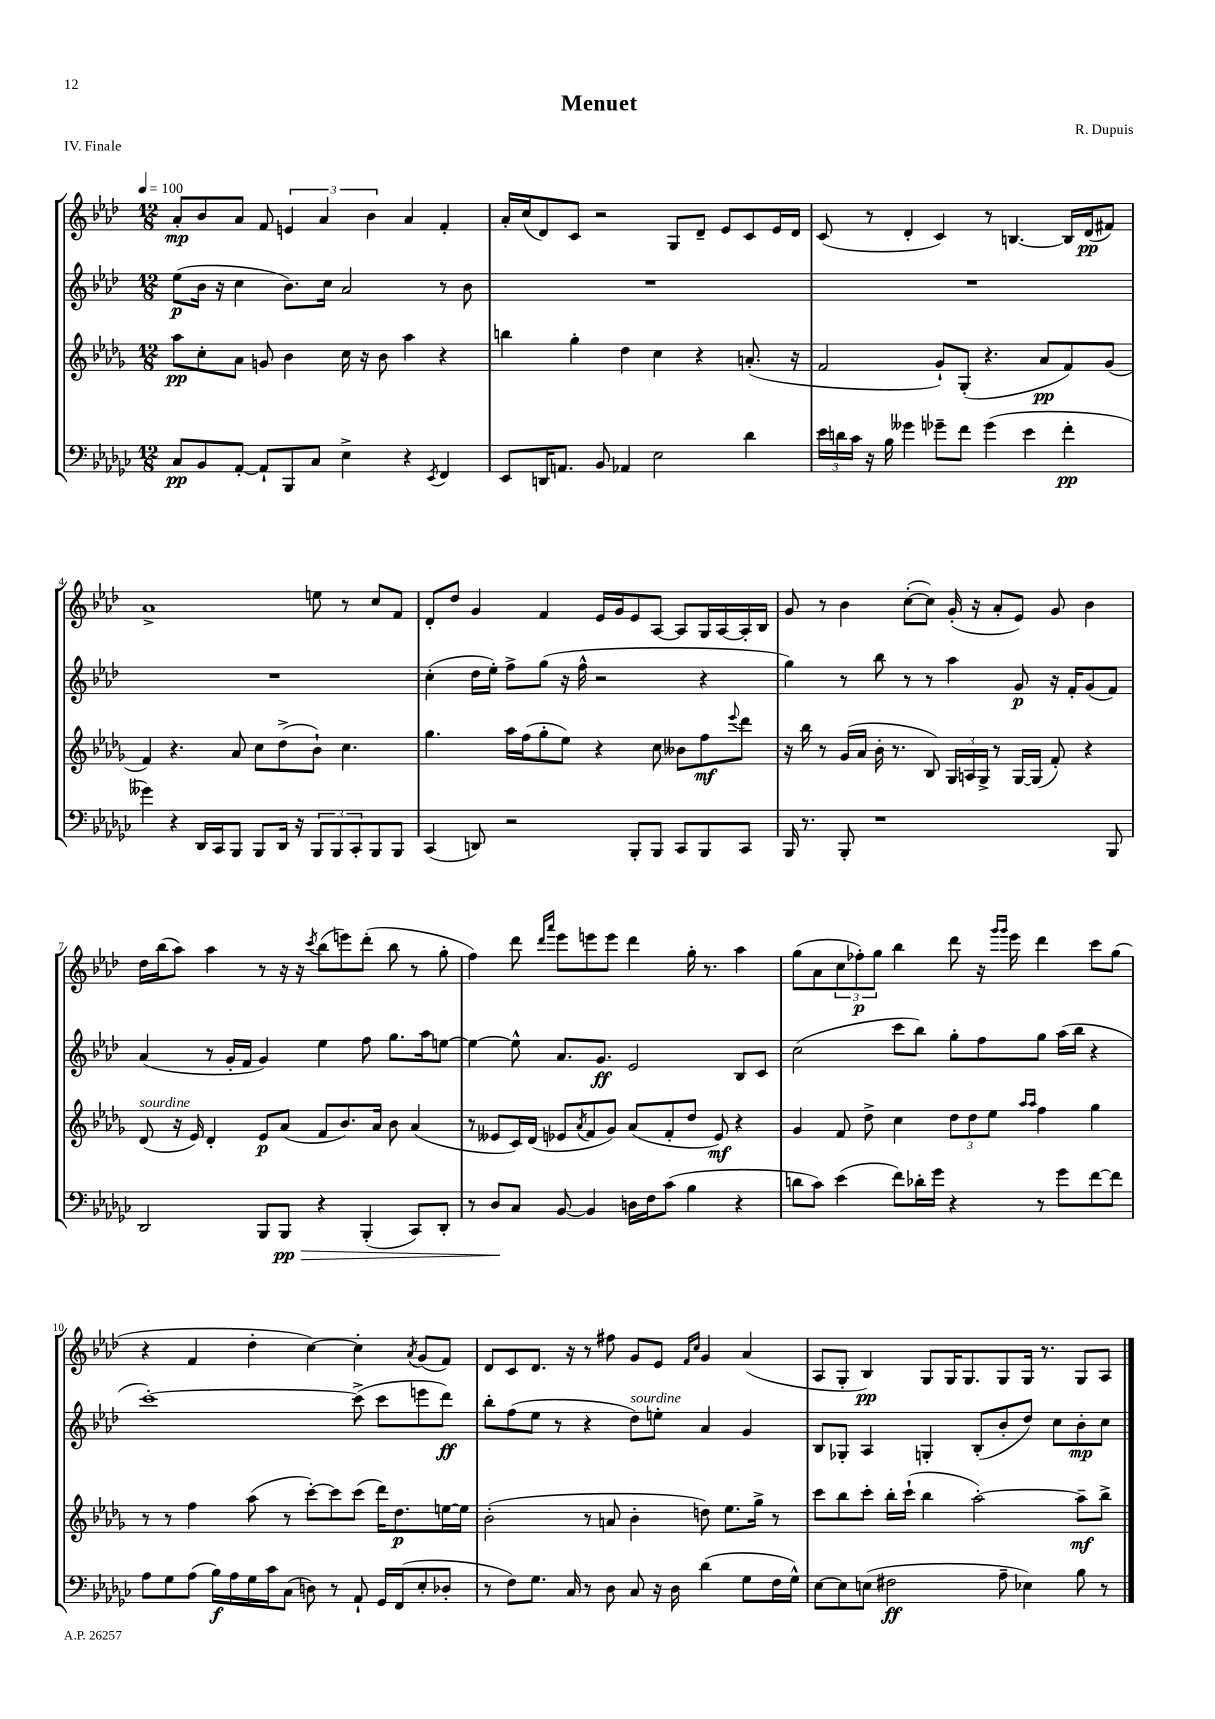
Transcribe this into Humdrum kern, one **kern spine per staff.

**kern	**kern	**kern	**kern
*staff4	*staff3	*staff2	*staff1
*clefF4	*clefG2	*clefG2	*clefG2
*k[b-e-a-d-g-c-]	*k[b-e-a-d-g-]	*k[b-e-a-d-]	*k[b-e-a-d-]
*M12/8	*M12/8	*M12/8	*M12/8
*MM100	*MM100	*MM100	*MM100
8C-/L	8aa-\L	(8ee-\L	8a-'/L
8BB-/	8cc'\	16b-\Jk	8b-/
.	.	16r	.
[8AA-'/J	8a-\J	4cc\	8a-/J
8AA-`/]L	8g/	.	8f/
8BBB-/	4b-\	8.b-\L)	6e/
8C-/J	.	.	.
.	.	.	6a-/
.	.	16cc\Jk	.
4E-^\	16cc\	2a-/	.
.	16r	.	.
.	.	.	6b-\
.	8b-\	.	.
4r	4aa-\	.	4a-/
8qEE-/	.	.	.
4FF/	4r	8r	4f'/
.	.	8b-\	.
=	=	=	=
8EE-/L	4bb\	1.r	16a-'/LL
.	.	.	(16cc/J
16DD/K	.	.	8d-/)
8.AA/J	.	.	.
.	4gg-'\	.	8c/J
8BB-/	.	.	2r
4AA-/	4dd-\	.	.
2E-\	4cc\	.	.
.	.	.	8G/L
.	4r	.	8d-~/J
.	.	.	8e-/L
4d-\	(8.a'/	.	8c/
.	.	.	16e-/L
.	16r	.	16d-/JJ
=	=	=	=
24e-\LL	2f/	1.r	(8c/
24d\	.	.	.
24c-\JJ	.	.	.
16r	.	.	8r
16B-\	.	.	.
4g--\	.	.	4d-'/
8g-~\L	8g-`/L)	.	4c/)
8f\J	(8G-'/J	.	.
(4g-\	4.r	.	8r
.	.	.	[4.B/
4e-\	.	.	.
.	8a-/L	.	.
4f'\	8f/)	.	16B/]LL
.	.	.	(16d-/J
.	(8g-/J	.	8f#/J)
=	=	=	=
4g--\)	4f/)	1.r	1a-^
4r	4.r	.	.
16DD-/LL	.	.	.
16CC-/J	.	.	.
8BBB-/J	8a-/	.	.
8BBB-/L	8cc\L	.	.
16DD-/Jk	(8dd-^\	.	.
16r	.	.	.
12BBB-/L	8b-`\J)	.	8ee\
12BBB-/	.	.	.
.	4.cc\	.	8r
12CC-'/	.	.	.
8BBB-/	.	.	8cc/L
8BBB-/J	.	.	8f/J
=	=	=	=
(4CC-/	4.gg-\	(4cc'\	8d-'/L
.	.	.	8dd-/J
8DD/)	.	16dd-\LL	4g/
.	.	16ee-'\JJ)	.
2r	16aa-\LL	8ff^\L	.
.	(16ff\J	.	.
.	8gg-'\	(8gg\J	4f/
.	8ee-\J)	16r	.
.	.	16ff^^\	.
.	4r	2r	16e-/LL
.	.	.	16g/J
8BBB-'/L	.	.	8e-/
8BBB-/J	8cc\	.	[8A-/J
8CC-/L	8b--\L	.	8A-/]L
8BBB-/	8ff\	4r	16G/L
.	.	.	[16A-/
.	8qqeee-/	.	.
8CC-/J	8ddd-\J	.	16A-'/]
.	.	.	16B-/JJ
=	=	=	=
16BBB-/	16r	4gg\)	8g/
8.r	16bb-\	.	.
.	8r	.	8r
8BBB-'/	(16g-/LL	8r	4b-\
.	16a-/JJ	.	.
1r	16b-'\	8bb-\	.
.	8.r	.	.
.	.	8r	([8cc'\L
.	8B-/)	8r	8cc\]J)
.	24G-/LL	4aa-\	(16g'/
.	24A/	.	.
.	.	.	16r
.	24G-^/JJ	.	.
.	8r	.	8a-'/L
.	[16G-/LL	8g/	8e-/J)
.	(16G-/]JJ	.	.
.	8f'/)	16r	8g/
.	.	16f'/LK	.
.	4r	(8g/	4b-\
8BBB-/	.	8f/J)	.
=	=	=	=
2DD-/	(8d-/	(4a-/	16dd-\LL
.	.	.	(16bb-\J
.	16r	.	8aa-\J)
.	16e-/)	.	.
.	4d-'/	8r	4aa-\
.	.	16g'/LL	.
.	.	16f/JJ	.
8BBB-/L	8e-/L	4g/)	8r
8BBB-/J	(8a-/J	.	16r
.	.	.	16r
.	.	.	8qccc/
4r	8f/L	4ee-\	(8bb-\L
.	8.b-/)	.	8eee\)
(4BBB-'/	.	8ff\	(8ddd-'\J
.	16a-/Jk	.	.
.	8b-\	8.gg\L	8bb-\
8CC-/L)	(4a-/	.	8r
.	.	16aa-\k	.
8DD-'/J	.	[8ee\J	8gg'\
=	=	=	=
8r	8r	4ee\_	4ff\)
8D-/L	8e--/L	.	.
8C-/J	16c/L)	8ee^^\]	8ddd-\
.	(16d-/JJ	.	.
.	.	.	16qqddd-/LL
.	.	.	16qqaaa-/JJ
[8BB-/	8e-/L	8.a-/L	8eee-\L
.	8qa-/	.	.
4BB-/]	8f/	.	8eee\
.	.	8.g/J	.
.	8g-/J)	.	8eee\J
16D\LL	(8a-/L	2e-/	4ddd-\
16F\J	.	.	.
(8c-\J	8f'/	.	.
4B-\	8dd-/J	.	16gg'\
.	.	.	8.r
.	8e-/)	.	.
4r	4r	8B-/L	4aa-\
.	.	8c/J	.
=	=	=	=
8d\L	4g-/	(2cc\	(8gg\L
8c-\J)	.	.	8a-\
(4e-\	8f/	.	12cc\
.	.	.	12ff-'\)
.	8dd-^\	.	.
.	.	.	12gg\J
8f\L)	4cc\	8ccc\L	4bb-\
16d-'\L	.	8bb-\J)	.
16g-\JJ	.	.	.
4r	12dd-\L	8gg'\L	8ddd-\
.	12dd-\	.	.
.	.	8ff\	16r
.	12ee-\J	.	.
.	.	.	16qqggg/LL
.	.	.	16qqggg/JJ
.	.	.	16eee-\
.	16qqaa-/LL	.	.
.	16qqaa-/JJ	.	.
8r	4ff\	8gg\J	4ddd-\
8g-\L	.	(16aa-\LL	.
.	.	16bb-\JJ	.
[8f\	4gg-\	4r	8ccc\L
8f\]J	.	.	(8gg\J
=	=	=	=
8A-\L	8r	[1ccc')	4r
8G-\	8r	.	.
(8A-\J	4ff\	.	4f/
16B-\LL)	.	.	.
16A-\	.	.	.
16G-\	(8aa-\	.	4dd-'\
16c-\J	.	.	.
(8C-\J	8r	.	.
8D\)	[8ccc'\L)	.	[4cc\)
8r	8ccc\]	.	.
8AA-`/	(8ccc\J	(8ccc^\]	4cc'\]
16GG-/LL	16ddd-\LK)	8ccc\L	.
(16FF/J	8.dd-\	.	.
.	.	.	8qa-/
8E-'/	.	8eee\	(8g/L
8D-'/J	[16ee\L	8ddd-\J)	8f/J)
.	16ee\]JJ	.	.
=	=	=	=
8r	(2b-'\	8bb-'\L	8d-/L
8F\L)	.	(8ff\	8c/
8.G-\J	.	8ee-\J	8.d-/J
.	.	8r	.
16C-/	.	.	16r
8r	8r	4r	8r
8D-\	8a/	.	8ff#\
8C-/	4b-'\	8dd-\L)	8g/L
16r	.	8ee'\J	8e-/J
16D-\	.	.	.
.	.	.	16qqf/LL
.	.	.	16qqcc/JJ
(4d-\	8dd\)	4a-/	4g/
.	8.ee-\L	.	.
8G-\L	.	4g/	(4a-/
.	16gg-^\Jk	.	.
16F\L	8r	.	.
16G-^^\JJ)	.	.	.
=	=	=	=
[8E-\L	8ccc\L	8B-/L	8A-/L
8E-\]	8bb-\	8G-'/J	8G'/J
(8E\J	8ccc'\J	4A-/	4B-/)
2F#\	16bb-'\LL	.	.
.	(16ccc`\JJ	.	.
.	4bb-\	4G'/	8G/L
.	.	.	16G/K
.	.	.	8.G/
.	[2aa-'\)	(8B-'/L	.
8A-~\	.	8b-'/	8G/
4E-\)	.	8dd-/J)	16G/Jk
.	.	.	8.r
.	.	8cc\L	.
8B-\	8aa-~\]L	8b-'\	8G/L
8r	8bb-^\J	8cc\J	8A-/J
==	==	==	==
*-	*-	*-	*-
